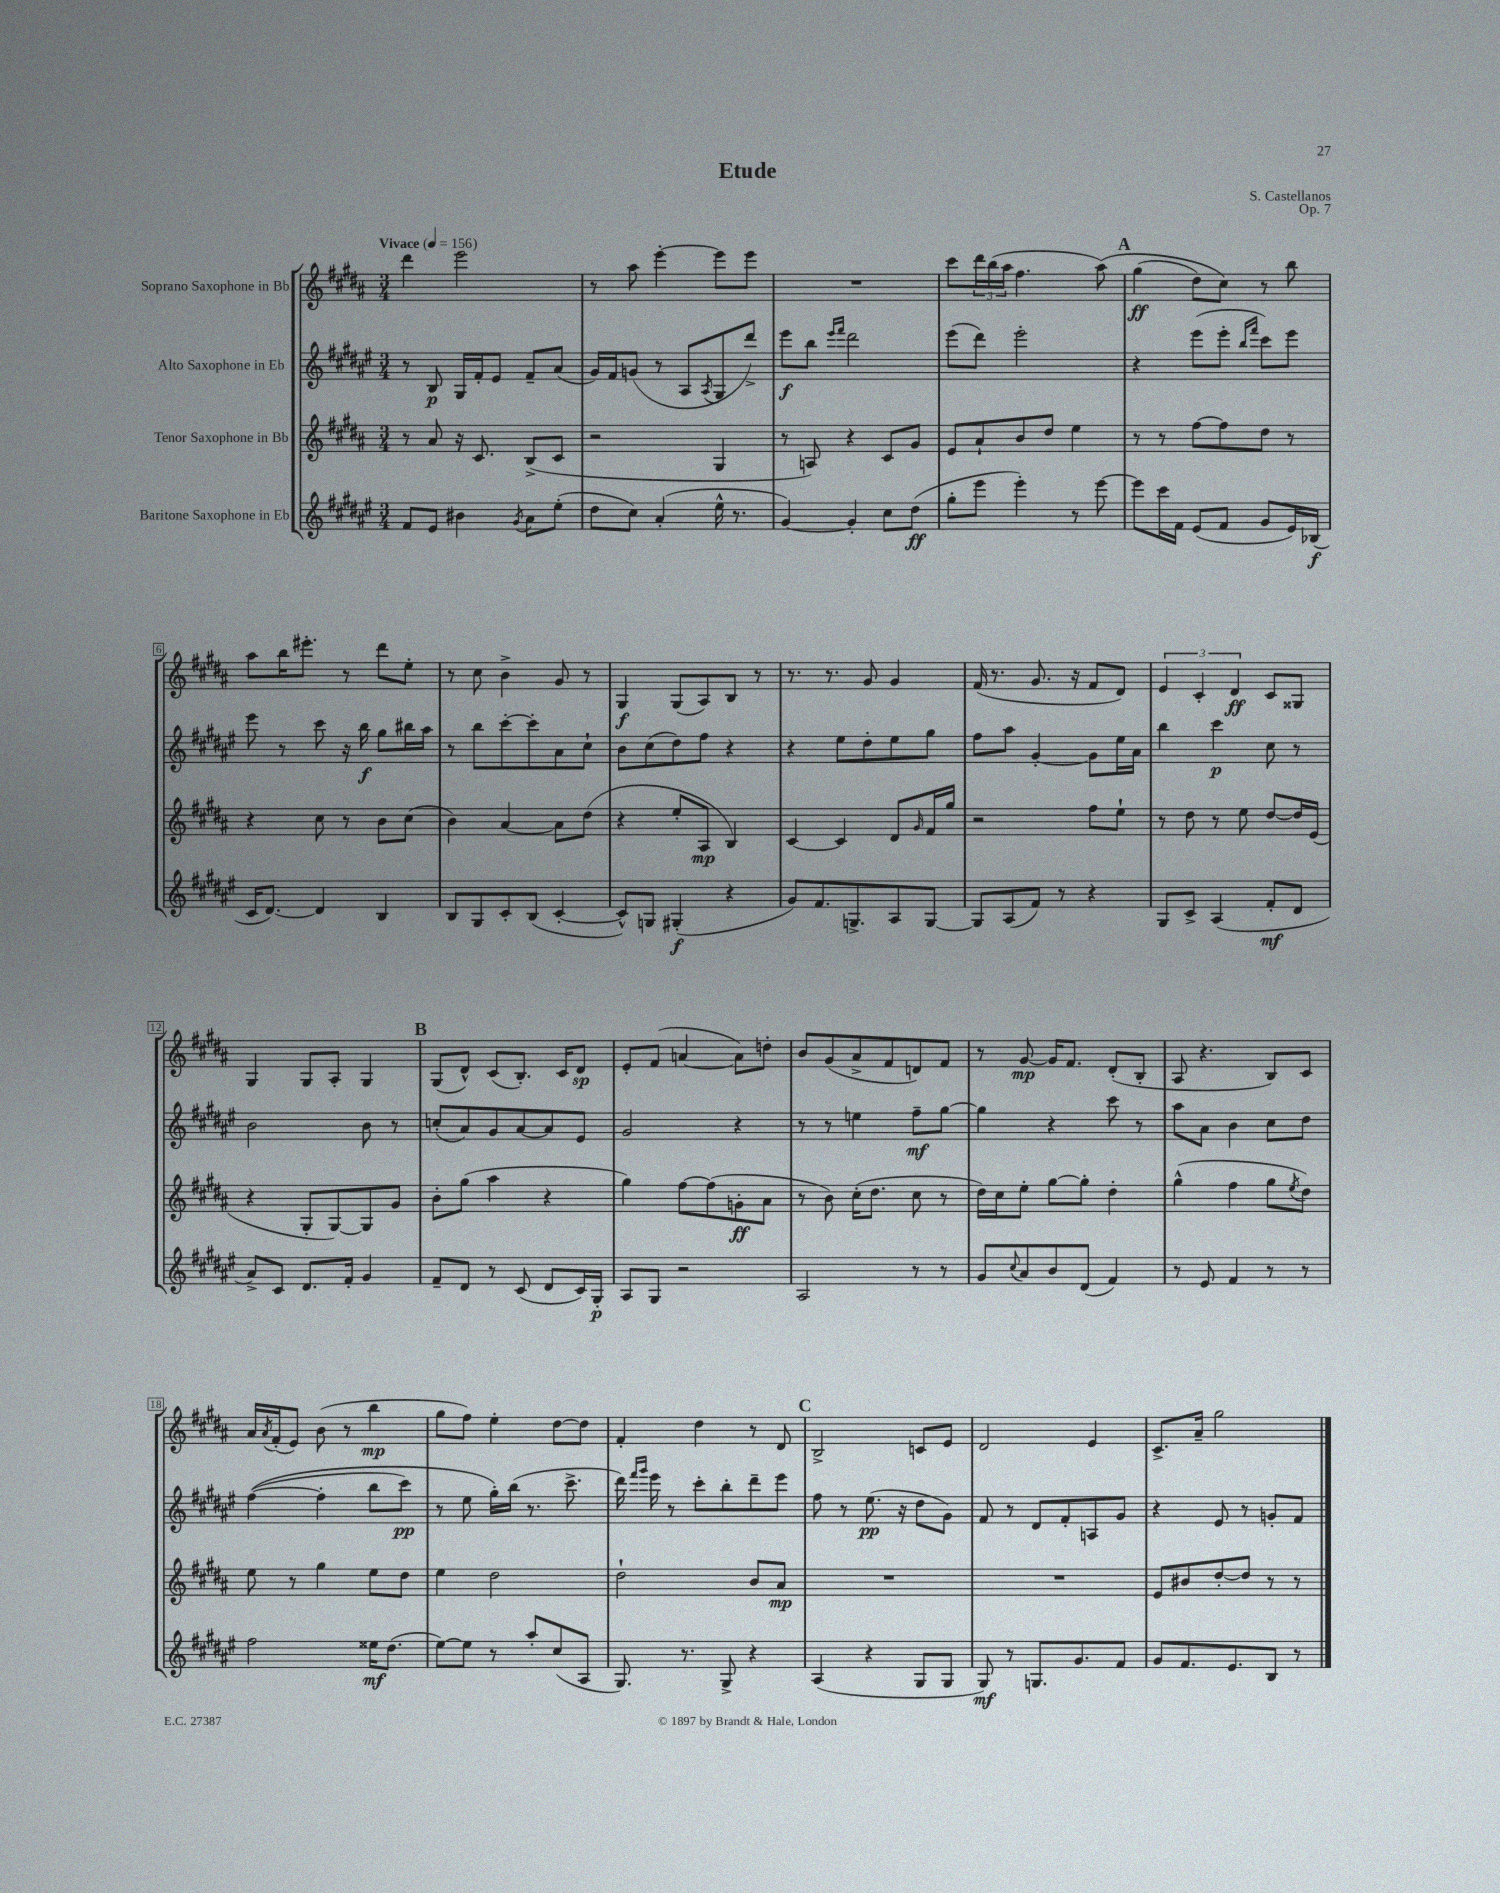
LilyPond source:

\header { title = "Etude" composer = "S. Castellanos" opus = "Op. 7" }
<<
\new StaffGroup <<
\new Staff = "s0" \with { instrumentName = "Soprano Saxophone in Bb" } {
    \clef treble \key b \major \numericTimeSignature \time 3/4 \tempo "Vivace" 4 = 156
    dis'''4 e'''2 |
    r8 ais''8 e'''4~-. e'''8 e'''8 |
    R2. |
    cis'''8 \tuplet 3/2 { dis'''16 b''16( ais''16 } fis''4. ais''8)\( |
    \mark \markup { \bold "A" } gis''4\ff( dis''8) cis''8\) r8 b''8 |
    ais''8 b''16 eis'''8.-. r8 dis'''8 e''8-. |
    r8 cis''8 b'4-> gis'8 r8 |
    gis4\f gis8( ais8) b8 r8 |
    r8. r8. gis'8 gis'4 |
    fis'16( r8. gis'8. r16 fis'8 dis'8) |
    \tuplet 3/2 { e'4 cis'4-. dis'4\ff } cis'8 gisis8 |
    gis4 gis8 ais8-. gis4 |
    \mark \markup { \bold "B" } gis8( dis'8-^) cis'8( b8.-.) cis'16 dis'8\sp |
    e'8-. fis'8( a'4~ a'8) d''8-. |
    b'8 gis'8( ais'8-> fis'8 d'8) fis'8 |
    r8 gis'8~\mp gis'16 fis'8. dis'8-.( b8-. |
    ais8 r4. b8) cis'8 |
    ais'16 \acciaccatura { ais'8 } fis'16-.( e'8) b'8( r8 b''4\mp |
    gis''8 fis''8) e''4-. dis''8~ dis''8 |
    fis'4-. dis''4 r8 dis'8 |
    \mark \markup { \bold "C" } b2-> c'8 e'8 |
    dis'2 e'4 |
    cis'8.-> ais'16-- gis''2 \bar "|." |
}
\new Staff = "s1" \with { instrumentName = "Alto Saxophone in Eb" } {
    \clef treble \key fis \major \numericTimeSignature \time 3/4
    r8 b8\p gis16 fis'16-. eis'8 fis'8-- ais'8( |
    gis'16) fis'16 g'8( r8 ais8 \acciaccatura { ais8 } gis8 dis'''8->) |
    eis'''8\f b''8 \grace { eis'''16 fis'''16 } dis'''2 |
    eis'''8( dis'''8) eis'''2-. |
    \mark \markup { \bold "A" } r4 eis'''8( eis'''8-. \grace { b''16 fis'''16 } cis'''8) eis'''8 |
    eis'''8 r8 cis'''8 r16 b''16\f gis''8 bis''16 ais''16 |
    r8 b''8 cis'''8~-. cis'''8-. ais'8 cis''8-! |
    b'8 cis''8( dis''8) fis''8 r4 |
    r4 eis''8 dis''8-. eis''8 gis''8 |
    fis''8 ais''8 gis'4~-. gis'8 eis''16 ais'16 |
    b''4 cis'''4\p cis''8 r8 |
    b'2 b'8 r8 |
    \mark \markup { \bold "B" } c''8-.( ais'8) gis'8 ais'8~ ais'8 eis'8 |
    gis'2 r4 |
    r8 r8 e''4 fis''8--\mf gis''8~ |
    gis''4 r4 cis'''8 r8 |
    ais''8 ais'8 b'4 cis''8 dis''8 |
    fis''4~(\( fis''4-. b''8 cis'''8\pp) |
    r8 eis''8 gis''16-.\) b''16( r8. cis'''8.-> |
    dis'''16) \grace { fis'''16 gis'''16 } eis'''16 r8 cis'''8-. b''8-. dis'''8-- eis'''8 |
    \mark \markup { \bold "C" } fis''8 r8 eis''8.\pp( r16 dis''8 gis'8) |
    fis'8 r8 dis'8 fis'8-. a8 gis'8 |
    r4 eis'8 r8 g'8-. fis'8 \bar "|." |
}
\new Staff = "s2" \with { instrumentName = "Tenor Saxophone in Bb" } {
    \clef treble \key b \major \numericTimeSignature \time 3/4
    r8 ais'8 r16 cis'8. b8->( cis'8 |
    r2 gis4 |
    r8 a8) r4 cis'8 gis'8 |
    e'8 ais'8-! b'8 dis''8 e''4 |
    \mark \markup { \bold "A" } r8 r8 fis''8~ fis''8 dis''8 r8 |
    r4 cis''8 r8 b'8 cis''8( |
    b'4) ais'4~ ais'8 dis''8( |
    r4 e''8-. ais8\mp b4) |
    cis'4~ cis'4 dis'8 \grace { gis'16 } fis'16 gis''16 |
    r2 fis''8 e''8-! |
    r8 dis''8 r8 e''8 dis''8~ dis''16 e'16( |
    r4 gis8-. gis8~) gis8 gis'8 |
    \mark \markup { \bold "B" } b'8-. gis''8( ais''4 r4 |
    gis''4) fis''8~ fis''8( g'8-.\ff ais'8 |
    r8 b'8) cis''16-.( dis''8. cis''8 r8 |
    dis''16) cis''16 e''8-. gis''8~ gis''8-. dis''4-. |
    gis''4-^( fis''4 gis''8 \acciaccatura { e''8 } dis''8) |
    e''8 r8 gis''4 e''8 dis''8 |
    e''4 dis''2 |
    dis''2-! b'8 ais'8\mp |
    \mark \markup { \bold "C" } R2. |
    R2. |
    e'8 bis'8 dis''8~-. dis''8 r8 r8 \bar "|." |
}
\new Staff = "s3" \with { instrumentName = "Baritone Saxophone in Eb" } {
    \clef treble \key fis \major \numericTimeSignature \time 3/4
    fis'8 eis'8 bis'4 \acciaccatura { gis'8 } ais'8 eis''8-.( |
    dis''8 cis''8) ais'4-.( eis''16-^ r8. |
    gis'4~) gis'4-. cis''8 dis''8\ff( |
    gis''8-. eis'''8 eis'''4-.) r8 eis'''8~ |
    \mark \markup { \bold "A" } eis'''8 cis'''16 fis'16 eis'8( fis'8 gis'8 eis'16) bes16\f( |
    cis'16 dis'8.~) dis'4 b4 |
    b8 gis8 cis'8-. b8( cis'4~-. |
    cis'8-^) g8 gis4-.\f( r4 |
    gis'8) fis'8. g8.-> ais8 g8~ |
    g8 ais8( fis'8) r8 r4 |
    gis8 cis'8-> ais4( fis'8-.\mf dis'8 |
    ais'8->) cis'8 dis'8. fis'16-. gis'4 |
    \mark \markup { \bold "B" } fis'8-- dis'8 r8 cis'8( dis'8 cis'16) gis16-.\p |
    ais8 gis8 r2 |
    ais2 r8 r8 |
    gis'8 \appoggiatura { cis''8 } ais'8 b'8 dis'8( fis'4) |
    r8 eis'8 fis'4 r8 r8 |
    fis''2 eisis''16\mf dis''8.( |
    eis''8~) eis''8 r8 ais''8-. cis''8( ais8 |
    gis8.) r8. gis8-> r4 |
    \mark \markup { \bold "C" } ais4( r4 gis8 gis8 |
    gis8\mf) r8 g8. gis'8. fis'8 |
    gis'8 fis'8. eis'8. b8 r8 \bar "|." |
}
>>
>>
\layout { \context { \Score \override BarNumber.stencil = #(make-stencil-boxer 0.1 0.3 ly:text-interface::print) } }
